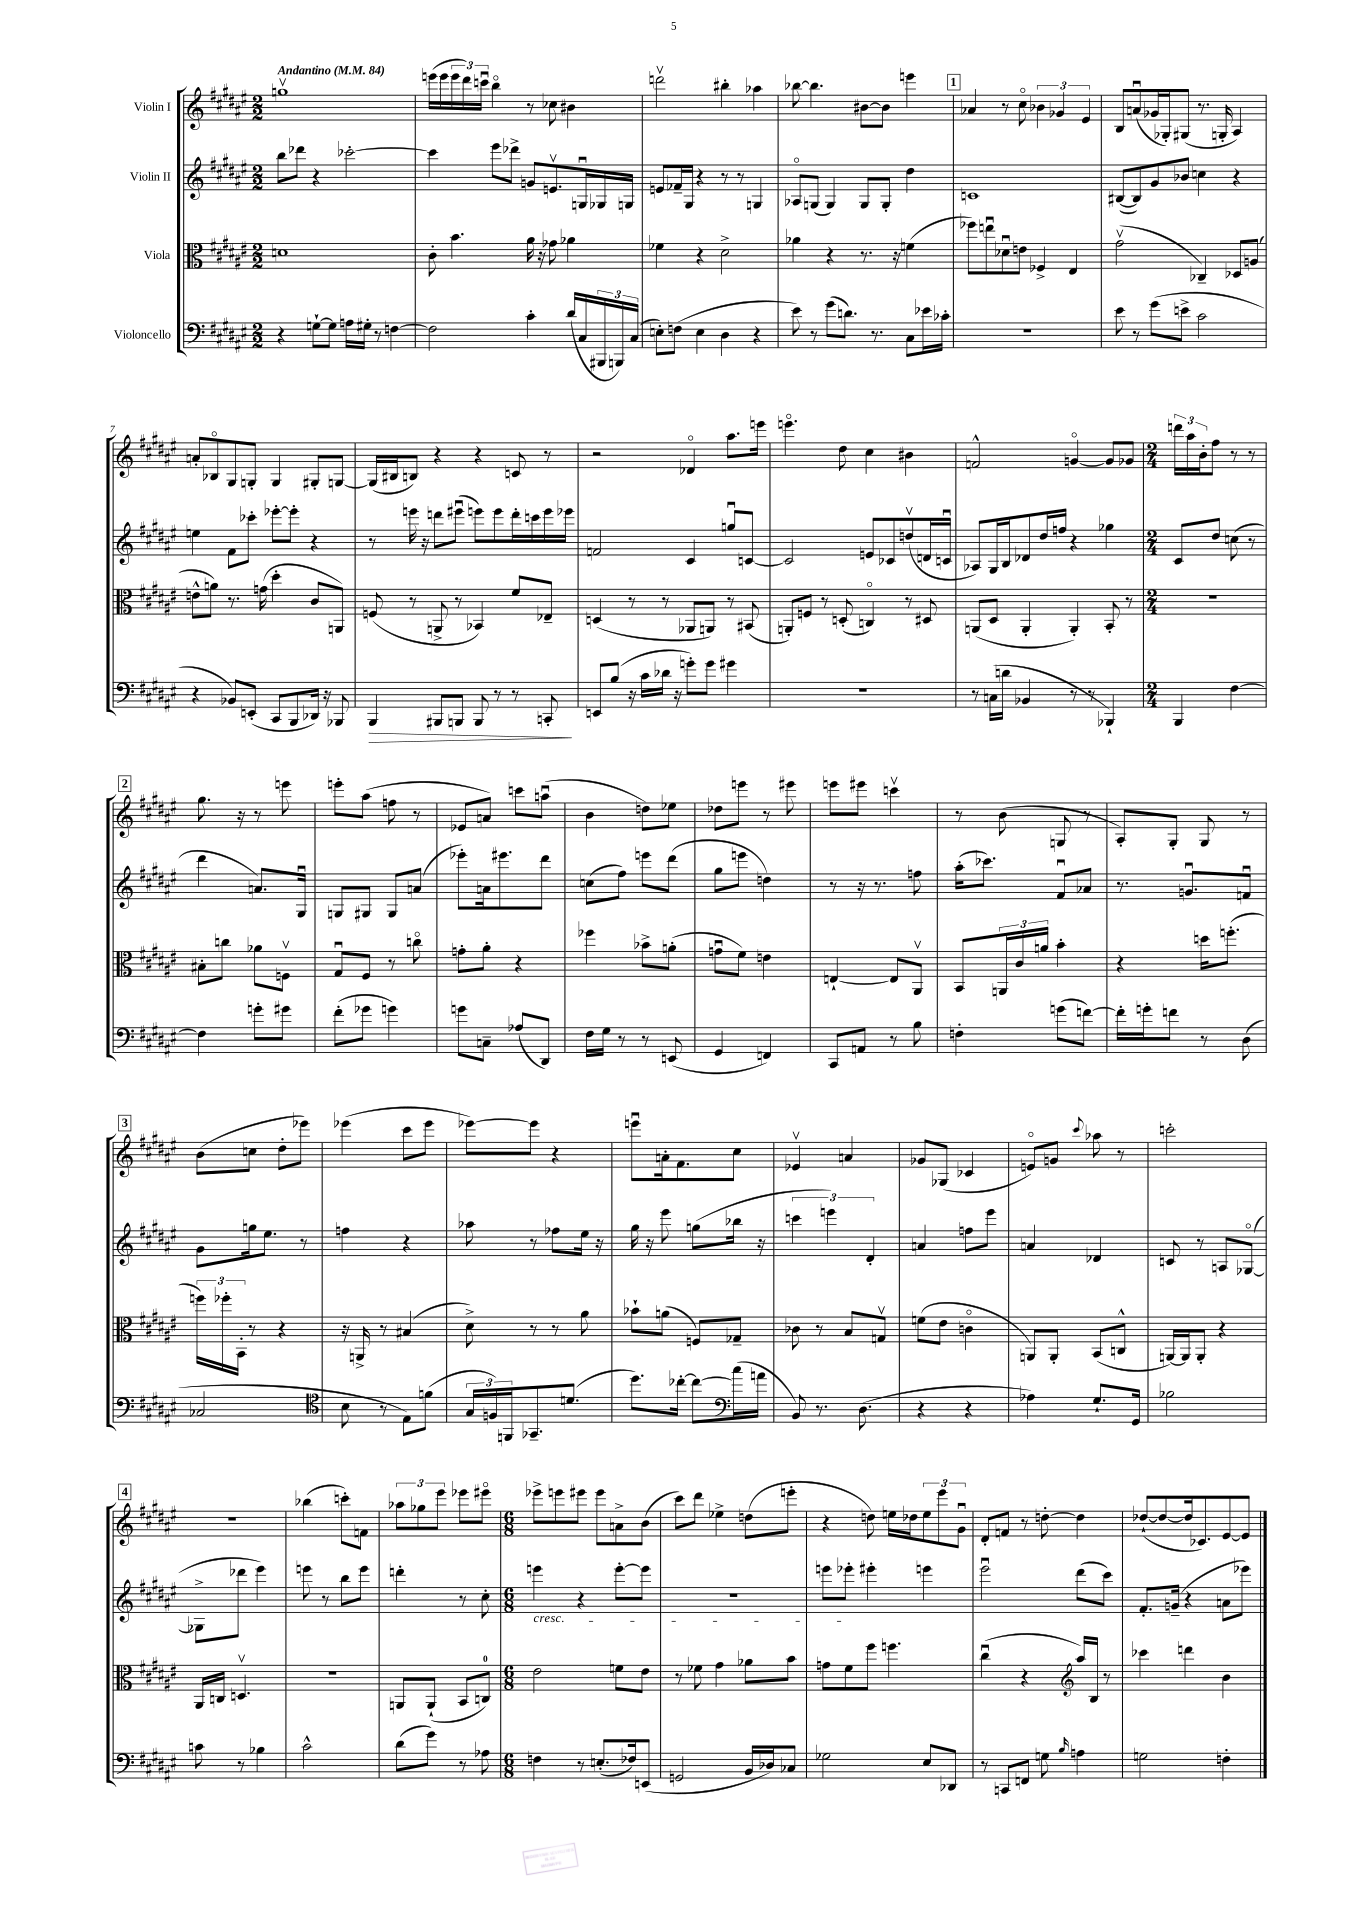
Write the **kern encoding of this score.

**kern	**dynam	**kern	**kern	**kern
*part4	*part4	*part3	*part2	*part1
*staff4	*staff4	*staff3	*staff2	*staff1
*I"Violoncello	*	*I"Viola	*I"Violin II	*I"Violin I
*clefF4	*	*clefC3	*clefG2	*clefG2
*k[f#c#g#d#a#e#]	*	*k[f#c#g#d#a#e#]	*k[f#c#g#d#a#e#]	*k[f#c#g#d#a#e#]
*M2/2	*	*M2/2	*M2/2	*M2/2
*MM84	*	*MM84	*MM84	*MM84
=1	=1	=1	=1	=1
!	!	!	!	!LO:TX:a:B:t=Andantino
4r	.	1dn	8bb\L	1ggnv
.	.	.	8ddd-X\J	.
[8Gn`\L	.	.	4r	.
8G\J]	.	.	.	.
16An\LL	.	.	[2ccc-X'\	.
16G#X'\JJ	.	.	.	.
8r	.	.	.	.
[4Fn\	.	.	.	.
=2	=2	=2	=2	=2
2F\]	.	8c#'\	4ccc-\]	(16eeen\LL
.	.	.	.	16eee\
.	.	4.b\	.	24eee\
.	.	.	.	24ddd#\)
.	.	.	.	24cccnu\JJ
.	.	.	8eee#\L	4bb\
.	.	.	8ddd-X^\J	.
4c#'\	.	16a#\	8gn/L	8r
.	.	16r	.	.
.	.	8g-X\	8.env/	8cc-X\
(16d#/LL	.	4a-X\	.	4b#X\
16C#/	.	.	16Gnu/L	.
24BBB#X/	.	.	16G-X/	.
24BBBn/)	.	.	.	.
.	.	.	16Gn/JJ	.
(24C#/JJ	.	.	.	.
=3	=3	=3	=3	=3
8En'\L)	.	4f-X\	8en/L	2dddnv\
(8Fn\J	.	.	16f-X~/L	.
.	.	.	16G#/JJ	.
4E\	.	4r	4r	.
4D#\	.	2d#^\	8r	4bb#X'\
.	.	.	8r	.
4r	.	.	4Gn/	4aa-X\
=4	=4	=4	=4	=4
8e#\)	.	4a-X\	8A-X/L	[8bb-X\
8r	.	.	(8Gn/J	4.bb-\]
(8g#\L	.	4r	4G/)	.
8.dn\J)	.	.	.	.
.	.	8.r	8G/L	[8b#X\L
8.r	.	.	.	.
.	.	.	8G'/J	8b#\J]
.	.	16r	.	.
8C#\L	.	(4fn\	4dd#\	4eeen\
16e-X\L	.	.	.	.
16c-X'\JJ	.	.	.	.
!!LO:REH:place=s1:t=1
=5	=5	=5	=5	=5
1r	.	8ff-X\L)	1cn	4a-X/
.	.	8eenu\	.	.
.	.	8d-Xu\	.	8r
.	.	8en\J	.	8cc#\
.	.	4F-X^/	.	6b-X\
.	.	.	.	6g-X/
.	.	4E#/	.	.
.	.	.	.	6e#/
=6	=6	=6	=6	=6
8e#\	.	(2g#v\	([8B#X/L	8B/L
8r	.	.	8B#/])	(8anu/
(8g#\L	.	.	8g#/	16g-X/L
.	.	.	.	16G-X'/J)
8en^\J	.	.	8b-X/J	(8G#X/J
2c#\	.	4C-X~/)	4ccn\	8.r
.	.	.	.	16Gn'/
.	.	8D-X/L	4r	4A#/)
.	.	(8An/J	.	.
!!LO:LB:g=z
=7	=7	=7	=7	=7
4r	.	8en^^\L	4een\	8an'/L
.	.	8an\J)	.	8B-X/
8BB-X/L)	.	8.r	8f#\L	8G#/
(8EEn'/J	.	.	8ccc-X'\J	8Gn'/J
.	.	(16gn\	.	.
8CC#/L	.	4dd#'\	[8eee-X'\L	4G/
8BBB/	.	.	8eee-'\J]	.
16DD-X/Jk)	.	8c#/L	4r	8G#X'/L
16r	.	.	.	.
8BBB-X/	.	8AAn/J)	.	[8Gn/J
=8	=8	=8	=8	=8
!	!LO:HP:b	!	!	!
4BBB/	>	(8Fn/	8r	(16G/LL]
.	.	.	.	16B#X/J
.	.	8r	16eeen\	8Bn/J)
.	.	.	16r	.
8BBB#X/L	.	8AAn^/	8dddn\L	4r
8BBBn/J	.	8r	(8eee#Xu\J	.
8BBB/	.	4BB-X/)	8eeen\L)	4r
8r	.	.	8eee\	.
8r	.	8f#/L	16ddd'\L	8cn/
.	.	.	16cccn\	.
8CCn'/	.	8E-X~/J	16eee\	8r
.	.	.	16eee-X\JJ	.
.	]	.	.	.
=9	=9	=9	=9	=9
8EEn/L	.	(4Dn/	2fn/	2r
(8B/J	.	.	.	.
16r	.	8r	.	.
16c#\LL	.	.	.	.
16d-X\JJ	.	8r	.	.
16r	.	.	.	.
8gn'\L)	.	8AA-X/L	4c#/	4d-X/
8g\J	.	8AAn/J)	.	.
4g#X\	.	8r	8ggnu/L	8.aa#\L
.	.	(8BB#X/	[8cn/J	.
.	.	.	.	16eeen\Jk
=10	=10	=10	=10	=10
1r	.	8AAn'/L)	2c/]	4.eeen\
.	.	8Fn/J	.	.
.	.	8r	.	.
.	.	(8Dn'/	.	8dd#\
.	.	4Cn/)	8en/L	4cc#\
.	.	.	8c-X/	.
.	.	8r	(8ddnv/	4b#X\
.	.	8D#X/	16dn/L	.
.	.	.	16cnu/JJ	.
=11	=11	=11	=11	=11
8r	.	(8AAn/L	8A-X/L)	2fn^^/
(16Cn\LL	.	8D#/J	16G#/L	.
16dn\JJ	.	.	16B/J	.
4BB-X/	.	4AA'/	8d-X/	.
.	.	.	16dd#/L	.
.	.	.	16ffn/JJ	.
8r	.	4AA'/)	4r	[4gn/
8r	.	.	.	.
4BBB-X`/)	.	8BB'/	4gg-X\	8g/L]
.	.	8r	.	8g-X/J
=12	=12	=12	=12	=12
*M2/4	*	*M2/4	*M2/4	*M2/4
4BBB/	.	2r	8c#/L	24dddn\LL
.	.	.	.	24aa#\
.	.	.	.	24b'\J
.	.	.	8dd#/J	8ff#\J
[4F#\	.	.	(8ccn\	8r
.	.	.	8r	8r
!!LO:LB:g=z
!!LO:REH:place=s1:t=2
=13	=13	=13	=13	=13
4F#\]	.	8B#X'\L	4ddd#\	8.gg#\
.	.	8ccn\J	.	.
.	.	.	.	16r
8gn'\L	.	8a-X\L	8.an/L)	8r
8g#X\J	.	8Fnv\J	.	8eeen\
.	.	.	16G#u/Jk	.
=14	=14	=14	=14	=14
(8f#'\L	.	8G#u/L	8Gn/L	8eeen'\L
8g-X\J	.	8F#/J	8G#X/J	(8aa#\J
4gn\)	.	8r	8G#/L	8ffn\
.	.	8ccn\	(8an/J	8r
=15	=15	=15	=15	=15
8gn\L	.	8gn'\L	8eee-X'\L)	8e-X/L
8Cn~\J	.	8a#'\J	16an\k	8an/J)
.	.	.	8.eee#X\	.
(8A-X/L	.	4r	.	8cccn\L
8DD#/J)	.	.	8ddd#\J	(8aanu\J
=16	=16	=16	=16	=16
16F#\LL	.	4ff-X\	(8ccn\L	4b\
16G#\JJ	.	.	.	.
8r	.	.	8ff#\J)	.
8r	.	8b-X^\L	8eeen\L	8ddn\L)
(8EEn/	.	(8an'\J	(8ddd#\J	8ee-X\J
=17	=17	=17	=17	=17
4GG#/	.	8gnu\L	8gg#\L	8dd-X\L
.	.	8f#\J)	8eeen\J	8eeen\J
4FFn/)	.	4en\	4ddn\)	8r
.	.	.	.	8eee#X\
=18	=18	=18	=18	=18
8CC#/L	.	[4En`/	8r	8eeen\L
8AAn/J	.	.	16r	8eee#X\J
.	.	.	8.r	.
8r	.	8E/L]	.	4cccnv\
8B\	.	8AA#v/J	8ffn\	.
=19	=19	=19	=19	=19
4Fn'\	.	8BB/L	(16aa#'\KL	8r
.	.	.	8.ccc-X\J)	.
.	.	24AAn/L	.	(8b\
.	.	24c#/	.	.
.	.	24an/JJ	.	.
(8gn\L	.	4b'\	8f#u/L	8Gn/
[8fn\J)	.	.	8a-X/J	8r
=20	=20	=20	=20	=20
16f'\LL]	.	4r	8.r	8A#'/L)
16gn'\J	.	.	.	.
8fn\J	.	.	.	8G#'/J
.	.	.	8.gnu/L	.
8r	.	16ddn\KL	.	8G#/
.	.	(8.ffn'\J	.	.
(8D#\	.	.	8fnu/J	8r
!!LO:LB:g=z
!!LO:REH:place=s1:t=3
=21	=21	=21	=21	=21
2C-X/	.	24ffn\LL)	8g#\L	(8b\L
.	.	24ff-X'\	.	.
.	.	24BB'\JJ	.	.
.	.	8r	16ggn\k	8ccn\J
.	.	.	8.ee#\J	.
.	.	4r	.	8dd#'\L
.	.	.	8r	8eee-X\J)
=22	=22	=22	=22	=22
*clefC4	*	*	*	*
8B\	.	16r	4ffn\	(4eee-X\
.	.	16AAn^/	.	.
8r	.	8r	.	.
8E#\L)	.	(4B#X/	4r	8ccc#\L
(8fn\J	.	.	.	8eee-\J
=23	=23	=23	=23	=23
24G#/LL	.	8d#^\)	8aa-X\	[8eee-X\L)
24Fn/)	.	.	.	.
24FFn/J	.	.	.	.
8.GG-X~/	.	8r	8r	8eee-\J]
.	.	8r	8ff-X\L	4r
(8.dn/J	.	.	.	.
.	.	8a#\	16ee#\Jk	.
.	.	.	16r	.
=24	=24	=24	=24	=24
8.dd#\L)	.	8b-X`\L	16gg#\	8eeenu\L
.	.	.	16r	.
.	.	(8an\J	8eee#\	16an'\k
[16cc-X'\Jk	.	.	.	8.f#\
8cc-\L_	.	8Fn/L)	(8ggn\L	.
(16cc-\L]	.	8G-X~/J	16bb-X\Jk	8cc#\J
16an\JJ	.	.	16r	.
=25	=25	=25	=25	=25
*clefF4	*	*	*	*
8BB/)	.	8c-X\	6cccn\	4e-Xv/
8.r	.	8r	.	.
.	.	.	6eeen\)	.
.	.	8B/L	.	4an/
(8.D#\	.	.	.	.
.	.	.	6d#'/	.
.	.	8Gnv/J	.	.
=26	=26	=26	=26	=26
4r	.	(8fn\L	4an/	8g-X/L
.	.	8e#\J	.	(8G-X/J
4r	.	4cn\	8ffn\L	4c-X/
.	.	.	8eee#\J	.
=27	=27	=27	=27	=27
4A-X\)	.	8AAn/L)	4an/	8en/L)
.	.	8AA'/J	.	8gn/J
.	.	.	.	8qqccc#/
8.G#`/L	.	(8BB/L	4d-X/	8aa-X\
.	.	8Cn^^/J	.	8r
16GG#/Jk	.	.	.	.
=28	=28	=28	=28	=28
2B-X\	.	[16AAn/LL)	8cn/	2cccn'\
.	.	16AA/J]	.	.
.	.	8AA'/J	8r	.
.	.	4r	8An/L	.
.	.	.	([8G-X/J	.
!!LO:LB:g=z
!!LO:REH:place=s1:t=4
=29	=29	=29	=29	=29
8cn\	.	16AA#/LL	8G-X^\L]	2r
.	.	16Cn/JJ	.	.
8r	.	4.Dnv/	8ddd-X\J	.
4B-X\	.	.	4eee#\)	.
=30	=30	=30	=30	=30
2c#^^\	.	2r	8eeen\	(4bb-X\
.	.	.	8r	.
.	.	.	8bb\L	8cccn'\L)
.	.	.	8eee\J	8fn\J
=31	=31	=31	=31	=31
(8d#\L	.	8AAn/L	4dddn'\	12aa-X\L
.	.	.	.	12gg-X\
8g#\J)	.	(8AA`/J	.	.
.	.	.	.	12eee#\J
8r	.	8BB/L	8r	8eee-X\L
8A-X\	.	8Cn/J)	8cc#'\	8eee#X\J
=32	=32	=32	=32	=32
*M6/8	*	*M6/8	*M6/8	*M6/8
!	!	!	!LO:TX:b:i:t=cresc.	!
4Fn\	.	2e#\	4eeen\	8eee-X^\L
.	.	.	.	8eeen\
8r	.	.	4r	8eee#X\J
(8.En'/L	.	.	.	8eee#\L
.	.	8fn\L	[8eee'\L	8an^\
16F-X/k)	.	.	.	.
(8EEn/J	.	8e#\J	8eee\J]	(8b\J
=33	=33	=33	=33	=33
2GGn/	.	8r	2.r	8ccc#\L)
.	.	8f-X\	.	8ddd#\J
.	.	4g#\	.	4ee-X^\
16BB/LL	.	8a-X\L	.	(8ddn\L
16D-X/J)	.	.	.	.
8C-X/J	.	8b\J	.	8eeen'\J
=34	=34	=34	=34	=34
2G-X\	.	8gn\L	8eeen\L	4r
.	.	8f#\	8eee-X'\J	.
.	.	8ff#\J	4eee#X'\	8ddn\)
.	.	4.ffn\	.	16een\LL
.	.	.	.	16dd-X\J
8E#/L	.	.	4eeen\	12ee\
.	.	.	.	12eee#\
8DD-X/J	.	.	.	.
.	.	.	.	12g#u\J
=35	=35	=35	=35	=35
8r	.	(4cc#u\	2eee#u\	8d#'/L
8CCn/L	.	.	.	8fn/J
8FFn/J	.	4r	.	8r
8Gn\	.	.	.	[8ddn'\
16qqB/	.	.	.	.
*	*	*clefG2	*	*
4An\	.	16aa#/LL)	(8ddd#\L	4dd\]
.	.	16B/JJ	.	.
.	.	8r	8ccc#\J)	.
=36	=36	=36	=36	=36
2Gn\	.	4ccc-X\	8.f#'/L	([8dd-X`/L
.	.	.	.	8dd-/_
.	.	.	(16gn~/Jk	.
.	.	4dddn\	4r	16dd-/k]
.	.	.	.	8.c-X/)
4Fn'\	.	4b\	8an\L	[8e#/
.	.	.	8eee-X\J)	8e#/J]
==	==	==	==	==
*-	*-	*-	*-	*-
